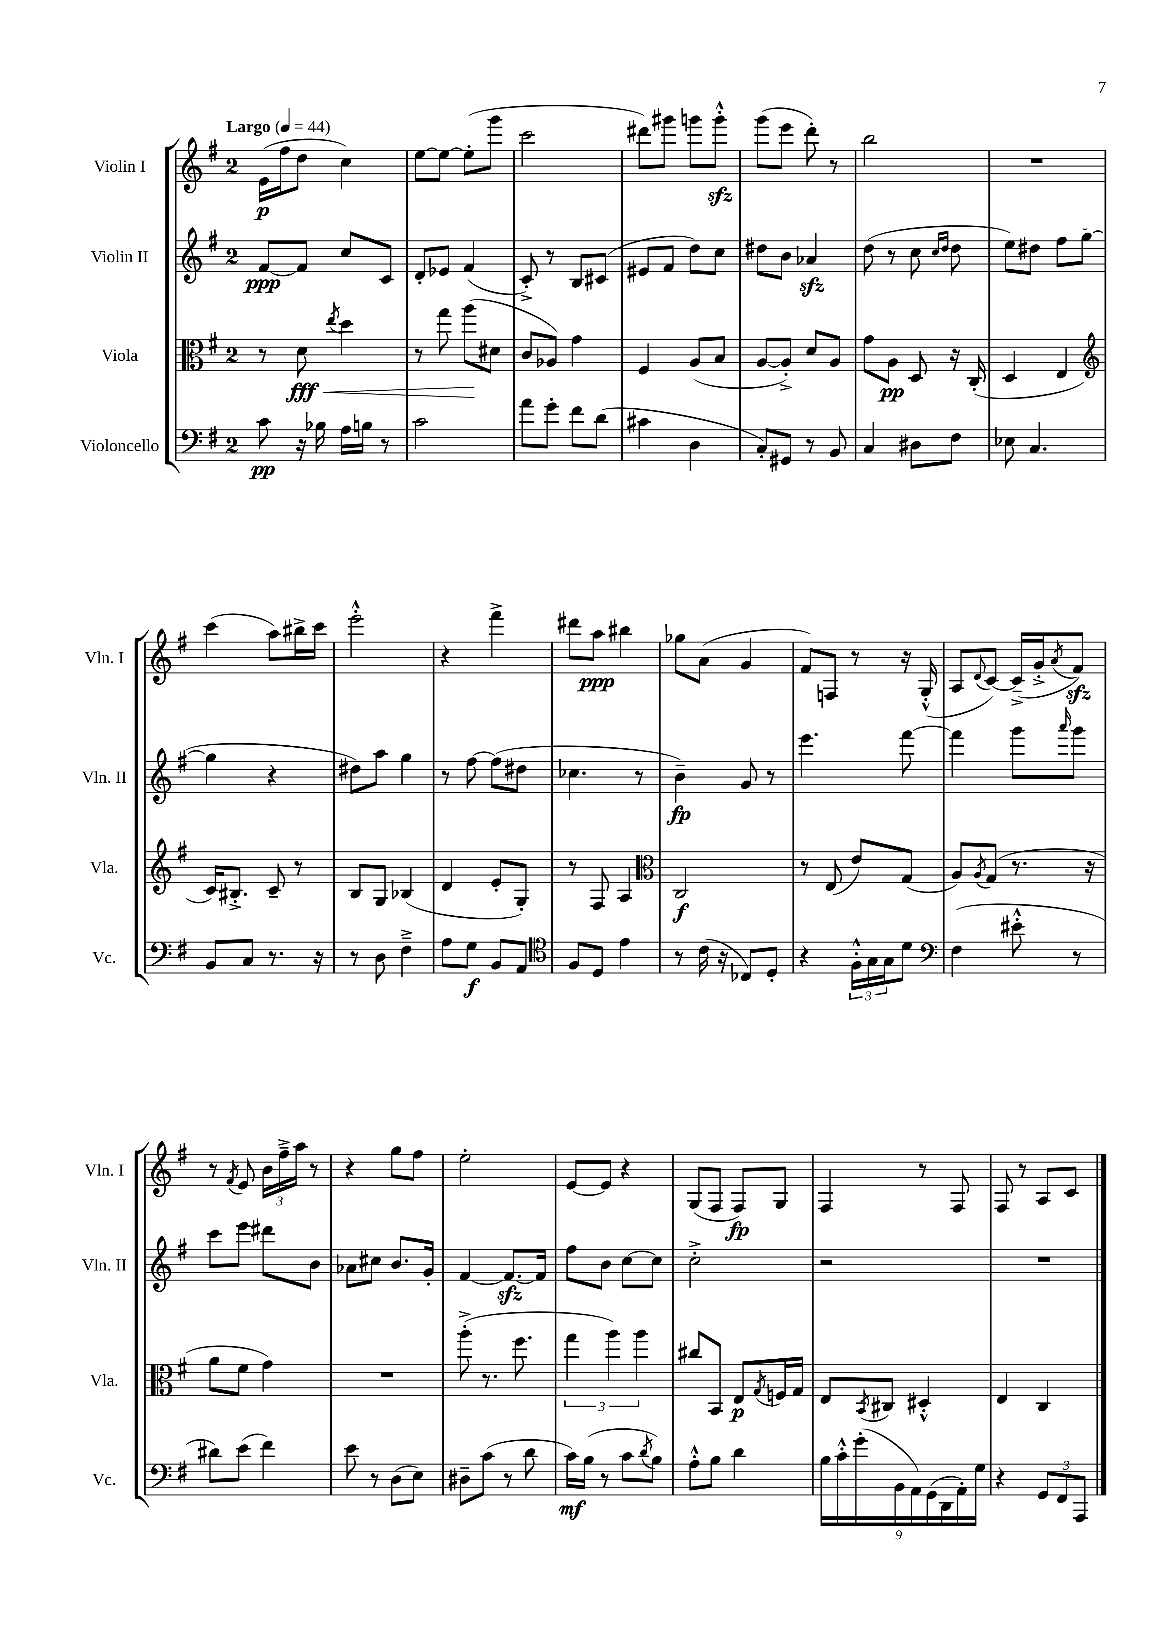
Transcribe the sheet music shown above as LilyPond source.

<<
\new StaffGroup <<
\new Staff = "s0" \with { instrumentName = "Violin I" shortInstrumentName = "Vln. I" } {
    \clef treble \key g \major \once \override Staff.TimeSignature.style = #'single-digit \time 2/4 \tempo "Largo" 4 = 44
    e'16\p( fis''16 d''8 c''4) |
    e''8~ e''8~ e''8-.( g'''8 |
    c'''2 |
    dis'''8) gis'''8 g'''8 g'''8-.-^\sfz |
    g'''8( e'''8 d'''8-.) r8 |
    b''2 |
    R2 |
    c'''4( a''8) bis''16-> c'''16 |
    e'''2-.-^ |
    r4 fis'''4-> |
    dis'''8 a''8\ppp bis''4 |
    ges''8 a'8( g'4 |
    fis'8) f8 r8 r16 g16-.-^( |
    a8 \appoggiatura { d'8 } c'8~) c'16--->( g'16-.-> \acciaccatura { a'8 } fis'8\sfz) |
    r8 \acciaccatura { fis'8 } e'8 \tuplet 3/2 { b'16 fis''16---> a''16 } r8 |
    r4 g''8 fis''8 |
    e''2-. |
    e'8~ e'8 r4 |
    g8( fis8 fis8\fp) g8 |
    fis4 r8 fis8 |
    fis8 r8 a8 c'8 \bar "|." |
}
\new Staff = "s1" \with { instrumentName = "Violin II" shortInstrumentName = "Vln. II" } {
    \clef treble \key g \major \once \override Staff.TimeSignature.style = #'single-digit \time 2/4
    fis'8~\ppp fis'8 c''8 c'8 |
    d'8-. ees'8 fis'4( |
    c'8-.->) r8 b8 cis'8( |
    eis'8 fis'8 d''8) c''8 |
    dis''8 b'8 aes'4\sfz |
    d''8( r8 c''8 \grace { c''16 d''16 } d''8 |
    e''8) dis''8 fis''8 g''8~( |
    g''4 r4 |
    dis''8) a''8 g''4 |
    r8 fis''8~ fis''8( dis''8 |
    ces''4. r8 |
    b'4--\fp) g'8 r8 |
    e'''4. fis'''8~ |
    fis'''4 g'''8 \grace { a'''16 } g'''8 |
    c'''8 e'''8 dis'''8 b'8 |
    aes'8 cis''8 b'8. g'16-. |
    fis'4~ fis'8.~\sfz fis'16 |
    fis''8 b'8 c''8~ c''8 |
    c''2-.-> |
    r2 |
    R2 \bar "|." |
}
\new Staff = "s2" \with { instrumentName = "Viola" shortInstrumentName = "Vla." } {
    \clef alto \key g \major \once \override Staff.TimeSignature.style = #'single-digit \time 2/4
    r8 d'8\fff\< \acciaccatura { e''8 } d''4 |
    r8 g''8 a''8\!( dis'8 |
    c'8 aes8) g'4 |
    fis4 a8( b8 |
    a8~ a8-.->) d'8 a8 |
    g'8 a8\pp d8 r16 c16-.( |
    d4 e4 |
    \clef treble c'16) bis8.-.-> c'8-- r8 |
    b8 g8 bes4( |
    d'4 e'8-. g8-.) |
    r8 fis8 a4 |
    \clef alto c2\f |
    r8 e8( e'8) g8( |
    a8) \acciaccatura { a8 } g8( r8. r16 |
    a'8 fis'8 g'4) |
    R2 |
    a''8-.->( r8. fis''8. |
    \tuplet 3/2 { g''4 a''4) a''4 } |
    cis''8 b,8 e8\p \acciaccatura { g8 } f16 g16 |
    e8 \acciaccatura { b,8 } cis8 dis4-.-^ |
    e4 c4 \bar "|." |
}
\new Staff = "s3" \with { instrumentName = "Violoncello" shortInstrumentName = "Vc." } {
    \clef bass \key g \major \once \override Staff.TimeSignature.style = #'single-digit \time 2/4
    c'8\pp r16 bes16 a16 b16 r8 |
    c'2 |
    a'8 g'8-. fis'8 d'8( |
    cis'4 d4 |
    c8-.) gis,8 r8 b,8 |
    c4 dis8 fis8 |
    ees8 c4. |
    b,8 c8 r8. r16 |
    r8 d8 fis4---> |
    a8 g8\f b,8 a,8 |
    \clef tenor fis8 d8 e'4 |
    r8 c'16( r16 ces8) d8-. |
    r4 \tuplet 3/2 { fis16-.-^ g16 g16 } d'8 |
    \clef bass fis4( eis'8-.-^ r8 |
    dis'8) e'8( fis'4) |
    e'8 r8 d8( e8) |
    dis8-- c'8( r8 d'8 |
    c'16\mf) b16( r8 c'8 \acciaccatura { d'8 } b8) |
    a8-.-^ b8 d'4 |
    \tuplet 9/8 { b16 c'16-.-^ g'16-.( b,16 a,16) g,16( d,16 a,16-.) g16 } |
    r4 \tuplet 3/2 { g,8 fis,8 a,,8 } \bar "|." |
}
>>
>>
\layout { \context { \Score \remove "Bar_number_engraver" } }
